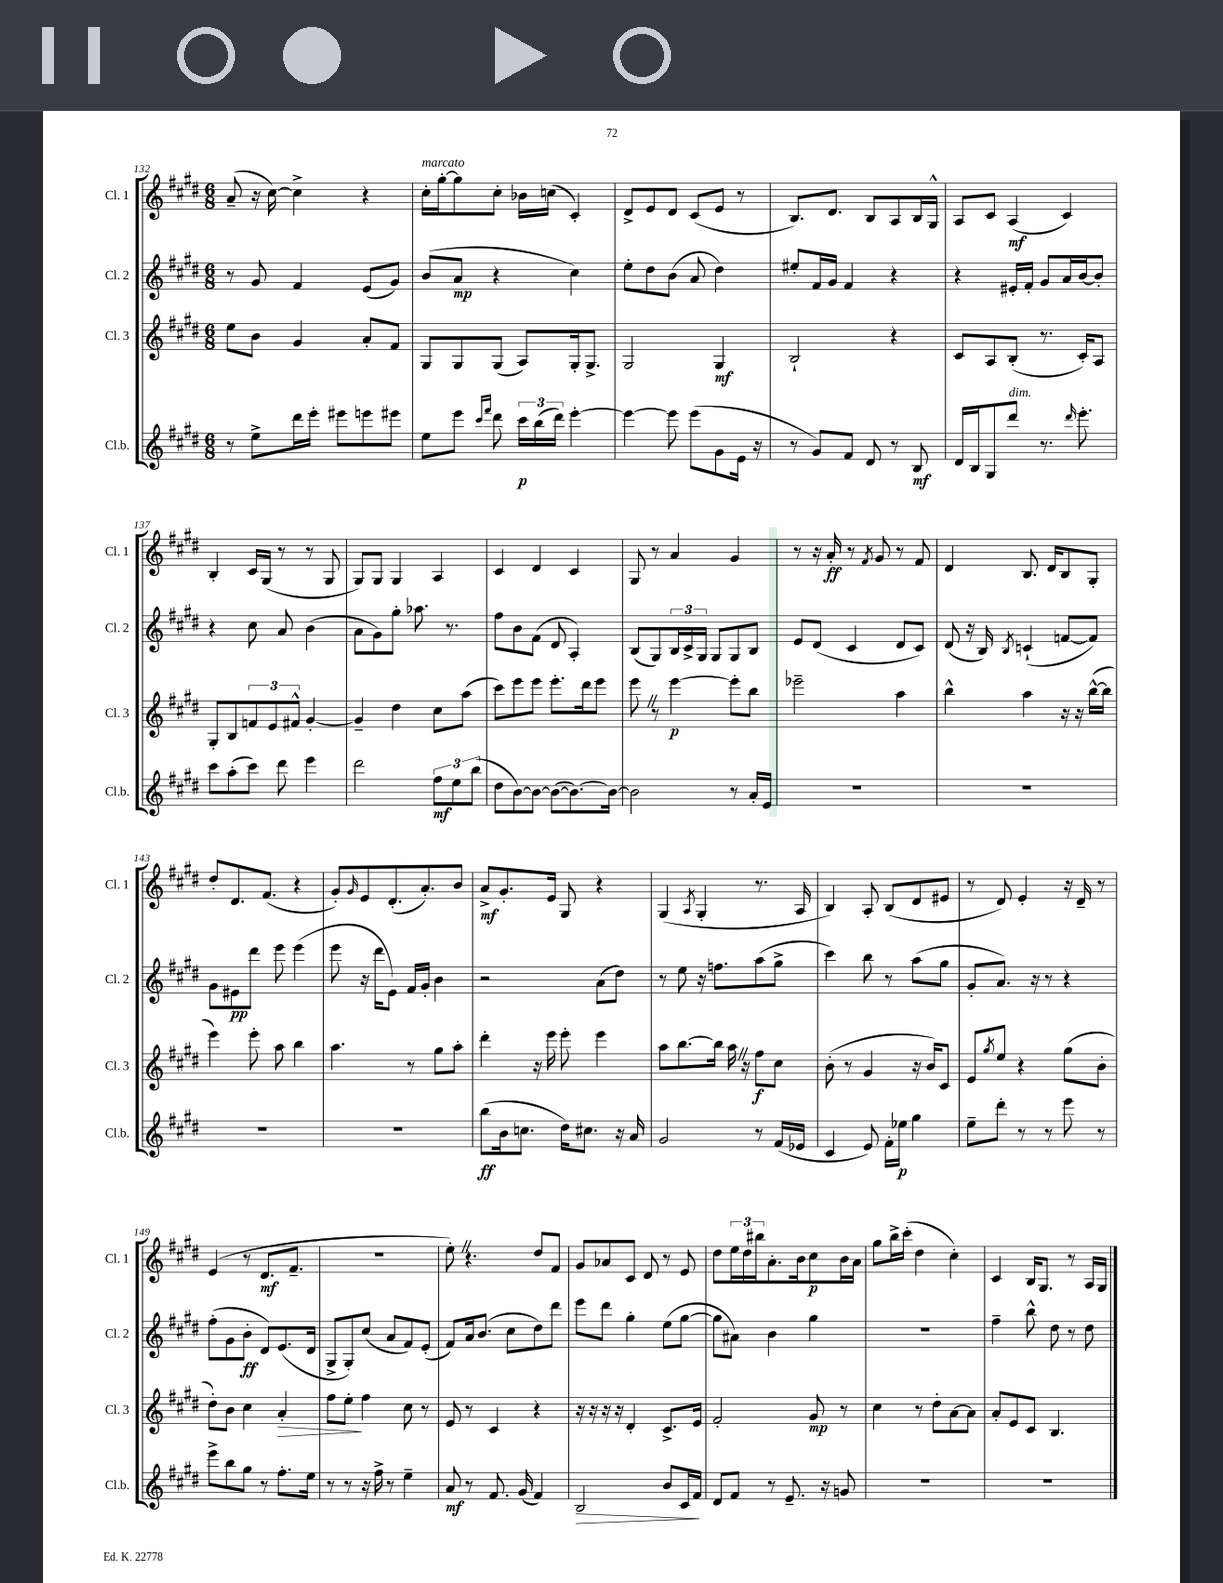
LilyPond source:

<<
\new StaffGroup <<
\new Staff = "s0" \with { instrumentName = "Cl. 1" shortInstrumentName = "Cl. 1" } {
    \clef treble \key e \major \numericTimeSignature \time 6/8
    a'8--( r16 cis''16~) cis''4-> r4 |
    cis''16-.^\markup { \italic "marcato" } gis''16~-. gis''8 cis''8-. bes'16 c''16( cis'4-.) |
    dis'8-> e'8 dis'8 cis'8( e'8 r8 |
    b8.) dis'8. b8 a8 b16 gis16-^ |
    a8 cis'8 a4\mf( cis'4) |
    b4-. cis'16 gis16( r8 r8 gis8 |
    gis8) gis8 gis4 a4 |
    cis'4 dis'4 cis'4 |
    gis8 r8 a'4 gis'4 |
    r8 r16 a'16-.\ff r8 \acciaccatura { fis'8 } gis'8 r8 fis'8 |
    dis'4 b8. dis'16 b8 gis8-. |
    dis''8-. dis'8. fis'8.( r4 |
    gis'8-.) \grace { gis'16 } e'8 dis'8.-.( a'8.-.) b'8 |
    a'8->\mf gis'8.-. e'16 gis8 r4 |
    gis4( \acciaccatura { a8 } gis4-. r8. a16 |
    b4) a8-. b8( dis'8 eis'8 |
    r8 dis'8) e'4-. r16 dis'16-- r8 |
    e'4( r8 dis'8.\mf fis'8.-- |
    R2. |
    e''8-.) \once \override BreathingSign.text = \markup { \musicglyph "scripts.caesura.straight" } \breathe r4. dis''8 fis'8 |
    gis'8 aes'8 cis'8 dis'8 r8 e'8 |
    dis''8 \tuplet 3/2 { e''16 dis''16 bis''16 } a'8.-. b'16 cis''8\p b'16 a'16 |
    gis''8 b''16-> cis'''16-.( dis''4 cis''4-.) |
    cis'4 b16 gis8. r8 a16 gis16 \bar "|." |
}
\new Staff = "s1" \with { instrumentName = "Cl. 2" shortInstrumentName = "Cl. 2" } {
    \clef treble \key e \major \numericTimeSignature \time 6/8
    r8 gis'8 fis'4 e'8( gis'8) |
    b'8( a'8\mp r4 cis''4) |
    e''8-. dis''8 b'8( a'8 dis''4) |
    eis''8-. fis'16 gis'16 fis'4 r4 |
    r4 eis'16-. fis'16-. gis'8 a'16 b'16~ b'8-. |
    r4 cis''8 a'8 b'4( |
    a'8 gis'8) gis''8-. aes''8. r8. |
    fis''8 b'8 fis'8( dis'8 a4-.) |
    b8( gis8) \tuplet 3/2 { b16 cis'16-> gis16 } gis8 gis8 b8 |
    e'8 dis'8( cis'4 dis'8 cis'8) |
    dis'8( r16 b16) \acciaccatura { b8 } c'4-!( f'8~ f'8) |
    gis'8 eis'8\pp dis'''8 e'''8 e'''4( |
    e'''8 r16 dis'''16 e'8) fis'16 gis'16-. b'4 |
    r2 a'8( dis''8) |
    r8 e''8 r16 f''8. a''8( gis''8-> |
    cis'''4) b''8 r8 a''8( gis''8 |
    gis'8-. a'8.) r16 r8 r4 |
    fis''8-.( gis'8 b'8-.\ff dis'8) e'8.( dis'16 |
    gis8-> gis8-.) cis''8( a'8 fis'8) e'8-.( |
    fis'8) a'16 b'8.( cis''8 dis''8) dis'''8 |
    e'''8 dis'''8 gis''4-. e''8( gis''8~ |
    gis''8 ais'8) b'4 gis''4 |
    R2. |
    fis''4-- b''8-^ dis''8 r8 dis''8 \bar "|." |
}
\new Staff = "s2" \with { instrumentName = "Cl. 3" shortInstrumentName = "Cl. 3" } {
    \clef treble \key e \major \numericTimeSignature \time 6/8
    e''8 b'8 gis'4 a'8-. fis'8 |
    gis8 gis8 gis8( a8) gis16-. gis8.-> |
    gis2 gis4\mf |
    b2-! r4 |
    cis'8 a8 b8-.( r8. cis'16-.) a8 |
    gis8-. b8 \tuplet 3/2 { f'8 e'8 fis'8-^ } gis'4~-. |
    gis'4-- dis''4 cis''8 a''8( |
    cis'''8) e'''8 e'''8 e'''8.-. dis'''16 e'''8 |
    e'''8 \once \override BreathingSign.text = \markup { \musicglyph "scripts.caesura.straight" } \breathe r8 e'''4~\p e'''8-. b''8 |
    ees'''2-- a''4 |
    b''4-^ a''4 r16 r16 b''16~-^( b''16 |
    e'''4) e'''8-. a''8 b''4 |
    a''4. r8 gis''8 a''8-. |
    dis'''4-. r16 e'''16 e'''8-. e'''4 |
    a''8 b''8.~ b''16 a''16 \once \override BreathingSign.text = \markup { \musicglyph "scripts.caesura.straight" } \breathe r16 fis''8\f cis''8 |
    b'8-.( r8 gis'4 r16 b'16) cis'8 |
    e'8 \acciaccatura { gis''8 } e''8 r4 gis''8( b'8-. |
    dis''8-.) b'8 cis''4 a'4-.\> |
    fis''8 e''8-.\! fis''4 cis''8 r8 |
    e'8 r8 cis'4 r4 |
    r16 r16 r16 r16 dis'4-. cis'8.-> e'16 |
    fis'2-. gis'8\mp r8 |
    cis''4 r8 dis''8-. a'8~ a'8 |
    a'8-. e'8 cis'8 b4. \bar "|." |
}
\new Staff = "s3" \with { instrumentName = "Cl.b." shortInstrumentName = "Cl.b." } {
    \clef treble \key e \major \numericTimeSignature \time 6/8
    r8 e''8-> dis'''16 e'''16-. eis'''8 e'''8 eis'''8 |
    e''8 e'''8 \grace { cis'''16 fis'''16 } dis'''8 \tuplet 3/2 { cis'''16\p b''16( dis'''16) } e'''4~-. |
    e'''4~ e'''8 e'''8( gis'8 e'16 r16 |
    r8 gis'8) fis'8 dis'8 r8 b8\mf |
    dis'16 b16 gis8 dis'''8^\markup { \italic "dim." } r8. \grace { dis'''16 } e'''8.-. |
    cis'''8 a''8-.( cis'''8) dis'''8 e'''4 |
    dis'''2 \tuplet 3/2 { fis''8\mf e''8 b''8( } |
    dis''8 b'8~) b'8~ b'8~( b'8.~) b'16~ |
    b'2 r8 a'16-. e'16 |
    R2. |
    R2. |
    R2. |
    R2. |
    b''8\ff( b'16 c''8. dis''16) cis''8. r16 a'16 |
    gis'2 r8 fis'16( ees'16 |
    cis'4 e'8) fis'16-. ees''16\p gis''4 |
    e''8-- dis'''8-. r8 r8 e'''8 r8 |
    e'''8-> b''8 gis''8 r8 fis''8.-. e''16 |
    r8 r8 r16 fis''16-> r8 e''4-- |
    a'8\mf r8 fis'8. gis'16( fis'4) |
    b2\> b'8 cis'16 fis'16\! |
    dis'8 fis'8 r8 e'8.-- r16 g'8 |
    R2. |
    R2. \bar "|." |
}
>>
>>
\layout { \context { \Score currentBarNumber = #132 } }
